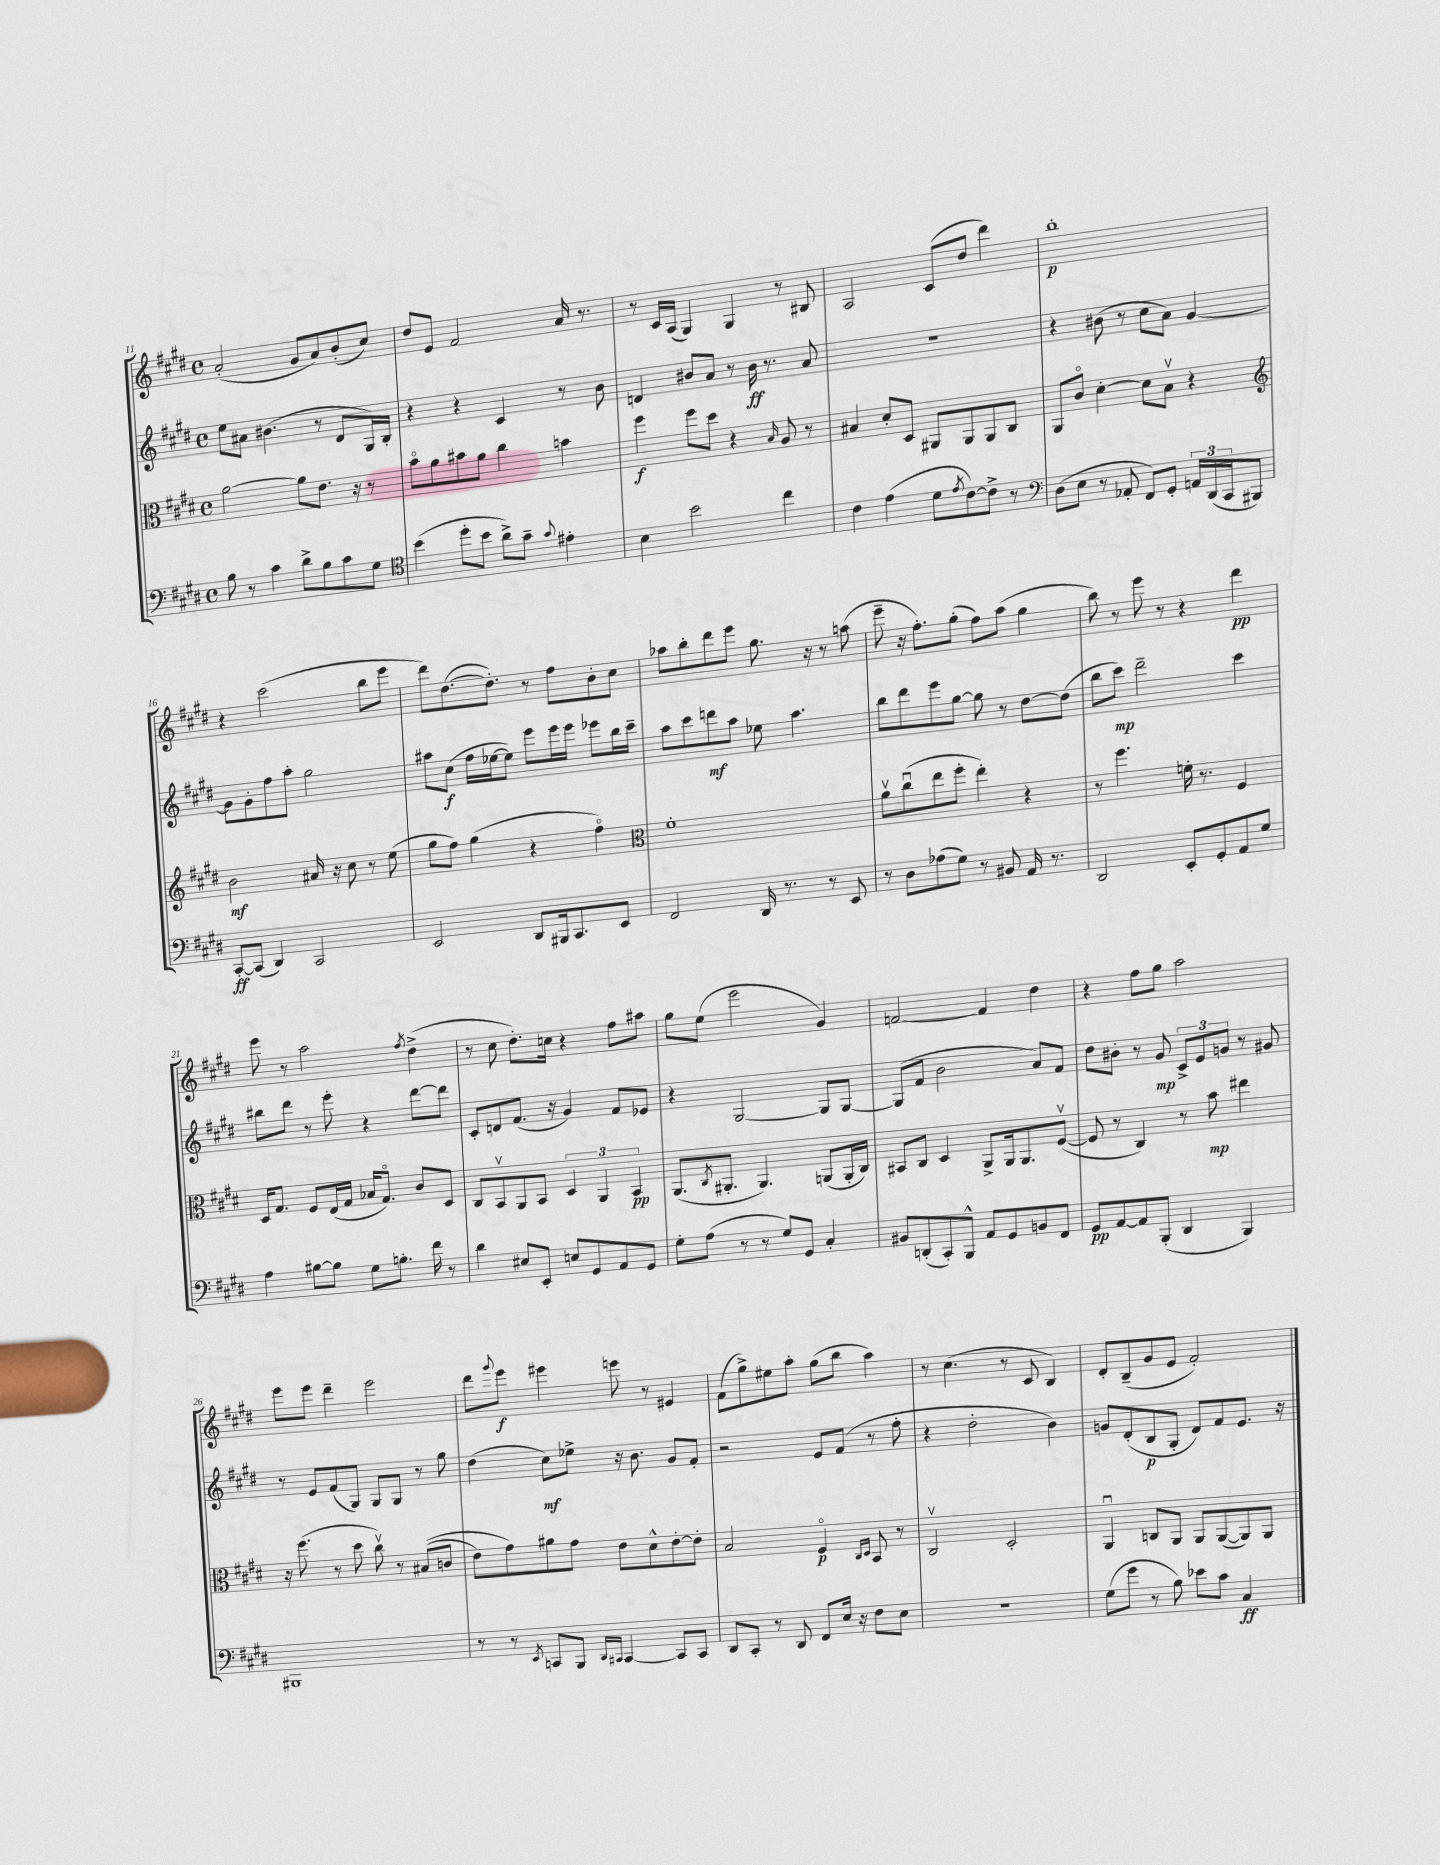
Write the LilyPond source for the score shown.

<<
\new StaffGroup <<
\new Staff = "s0" {
    \clef treble \key e \major \defaultTimeSignature \time 4/4
    a'2-.( gis'8 a'8) b'8-.( cis''8) |
    dis''8 e'8 fis'2 a'16 r8. |
    r8 cis'16 a16( gis4) gis4 r8 bis8 |
    a2 cis'8( dis''8 dis'''4) |
    b''1-.\p |
    r4 cis'''2( b''8 e'''8 |
    dis'''8) dis''8.~( dis''8.-.) r8 fis''8 b'8-. cis''8 |
    aes''8 b''8-. dis'''8 e'''8 gis''8. r16 r8 a''8( |
    e'''8-- r16 fis''8.-.) gis''8-.( fis''8) a''8( gis''4 |
    b''8) r8 e'''8 r8 r4 dis'''4\pp |
    e'''8 r8 a''2 \acciaccatura { fis''8 } dis''4->( |
    r8 cis''8 dis''8.-.) c''16 r4 fis''8 ais''8 |
    gis''8 e''8( e'''2 gis'4) |
    f'2~ f'4 dis''4 |
    r4 fis''8 gis''8 a''2 |
    e'''8 e'''8 dis'''4-- e'''2 |
    dis'''8 \appoggiatura { gis'''8 } e'''8\f eis'''4 e'''8 r8 eis'4 |
    fis'8( gis''8->) eis''8 a''8-. gis''8( b''8 a''4) |
    r8 cis''4.( r8 cis'8 b4) |
    dis'8-. b8--( gis'8 e'8 fis'2-.) \bar "|." |
}
\new Staff = "s1" {
    \clef treble \key e \major \defaultTimeSignature \time 4/4
    e''8 ais'8 bis'4.( r8 dis'8 gis16) b16-. |
    r4 r4 cis'4 r8 b'8 |
    d'4 bis'8 a'8 r8 bis'16\ff r8. a'8 |
    R1 |
    r4 bis'8( r8 cis''8 a'8) gis'4~ |
    gis'8 gis'8-. fis''8 a''8-. gis''2 |
    ais''8 cis''8\f( fis''16 ees''16~ ees''8) e'''8 e'''16 e'''16 ees'''8 b''16 cis'''16-- |
    a''8 cis'''8 d'''8\mf a''8 ees''8 a''4. |
    b''8 dis'''8 e'''8 gis''8~ gis''8 r8 dis''8~ dis''8( |
    b''8 cis'''8\mp) dis'''2-- cis'''4 |
    bis''8 dis'''8 r8 e'''8-. r4 dis'''8~ dis'''8 |
    cis'8-. d'8 fis'8.( r16 gis'4) fis'8 ees'8 |
    r4 gis2~ gis8 gis8~ |
    gis8( fis'8 b'2 a'8) fis'8 |
    dis''8 bis'8-. r8 gis'8\mp \tuplet 3/2 { cis'8-> e'8 g'8 } r8 gis'8 |
    r8 e'8 fis'8( gis8) gis8 gis8 r8 gis''8 |
    dis''4( cis''8\mf) ees''8-> r16 b'8. gis'8 fis'8-. |
    r2 e'8 fis'8( r8 fis''8-. |
    r4 dis''2-. b'4) |
    g'8 dis'8-.( b8\p gis8-. dis'8) fis'8 e'8. r16 \bar "|." |
}
\new Staff = "s2" {
    \clef alto \key e \major \defaultTimeSignature \time 4/4
    a'2~ a'8 e'8. r16 r8 |
    b'8\flageolet a'8 bis'8 a'8 cis''4 b'4 |
    fis''4\f fis''8 dis''8 r4 \grace { b16 } a8 r8 |
    bis4 dis'8-. dis8 ais,8 ais,8 ais,8 cis8 |
    a,8 cis'8\flageolet dis'4~-. dis'8 b8\upbow r4 |
    \clef treble b'2\mf ais'16 r16 cis''8 r8 e''8( |
    gis''8 fis''8) gis''4( r4 fis''4\flageolet) |
    \clef alto fis'1-. |
    a'8\upbow cis''8\downbow( e''8 fis''8-. e''4-.) r4 |
    r8 fis''4. f'16-. r8. fis4 |
    dis16 gis8. fis8 e16( gis16 bes16 gis8.\flageolet) cis'8 dis8 |
    cis8 b,8\upbow a,8 b,8 \tuplet 3/2 { dis4 a,4 b,4\pp } |
    a,8.( \acciaccatura { cis8 } ais,8.-. ais,4.) a,8( a,16-. cis16) |
    bis,8 cis8 dis4 a,8-> a,16 a,8. fis8~\upbow( |
    fis8 r8 cis4) r8 b'8\mp eis''4 |
    r16 fis''8.( r8 dis''8 cis''8\upbow) r8 bis8(\( c'8 |
    e'8) gis'8\) ais'8 gis'8 e'8 dis'8-^ e'8~-. e'8-. |
    b2 fis4\flageolet\p \grace { cis16 dis16 } b,8 r8 |
    cis2\upbow dis2-. |
    a,4\downbow c8 a,8 a,8 a,8~( a,8) a,8 \bar "|." |
}
\new Staff = "s3" {
    \clef bass \key e \major \defaultTimeSignature \time 4/4
    b8 r8 cis'4 dis'8-> b8 cis'8 gis8 |
    \clef tenor b'4( dis''8-. b'8 a'8->) gis'8-- \appoggiatura { gis'8 } eis'4-. |
    b4 b'2 cis''4 |
    cis'4 e'4( dis'8 \acciaccatura { e'8 } cis'8~) cis'8-> r8 |
    \clef bass dis8( e8 r8 aes,8-. fis,8) gis,8-. \tuplet 3/2 { a,16 dis,16( cis,16 } bis,,8) |
    cis,8~-.\ff cis,8( dis,4) cis,2 |
    e,2 dis,8 bis,,16 cis,8. e,8 |
    fis,2 dis,16 r8. r8 e,8 |
    r8 dis8 aes8( gis8) r8 bis,8 a,16 r8. |
    dis,2 e,8-. gis,8-. a,8 gis8 |
    a4 bis8~ bis8 gis8 b8.-. fis'16 r8 |
    dis'4 eis8 e,8-. e8 gis,8 a,8 gis,8 |
    gis8-. a8( r8 r8 gis8) gis,8 cis4-. |
    bis,8 d,8-.( cis,8-.) b,,8-^ a,8 gis,8 b,8 fis,8 |
    gis,8\pp a,8~ a,8 b,,8-.( dis,4 b,,4) |
    bis,,1 |
    r8 r8 \acciaccatura { e,8 } c,8 b,,8 \grace { dis,16 cis,16 } cis,4~ cis,8 cis,8 |
    dis,8 cis,8-. r8 dis,8 fis,8 e16 r16 fis8 e8 |
    R1 |
    gis8( gis'8 r8 b8) ees'8 cis'8 cis4\ff \bar "|." |
}
>>
>>
\layout { \context { \Score currentBarNumber = #11 } }
